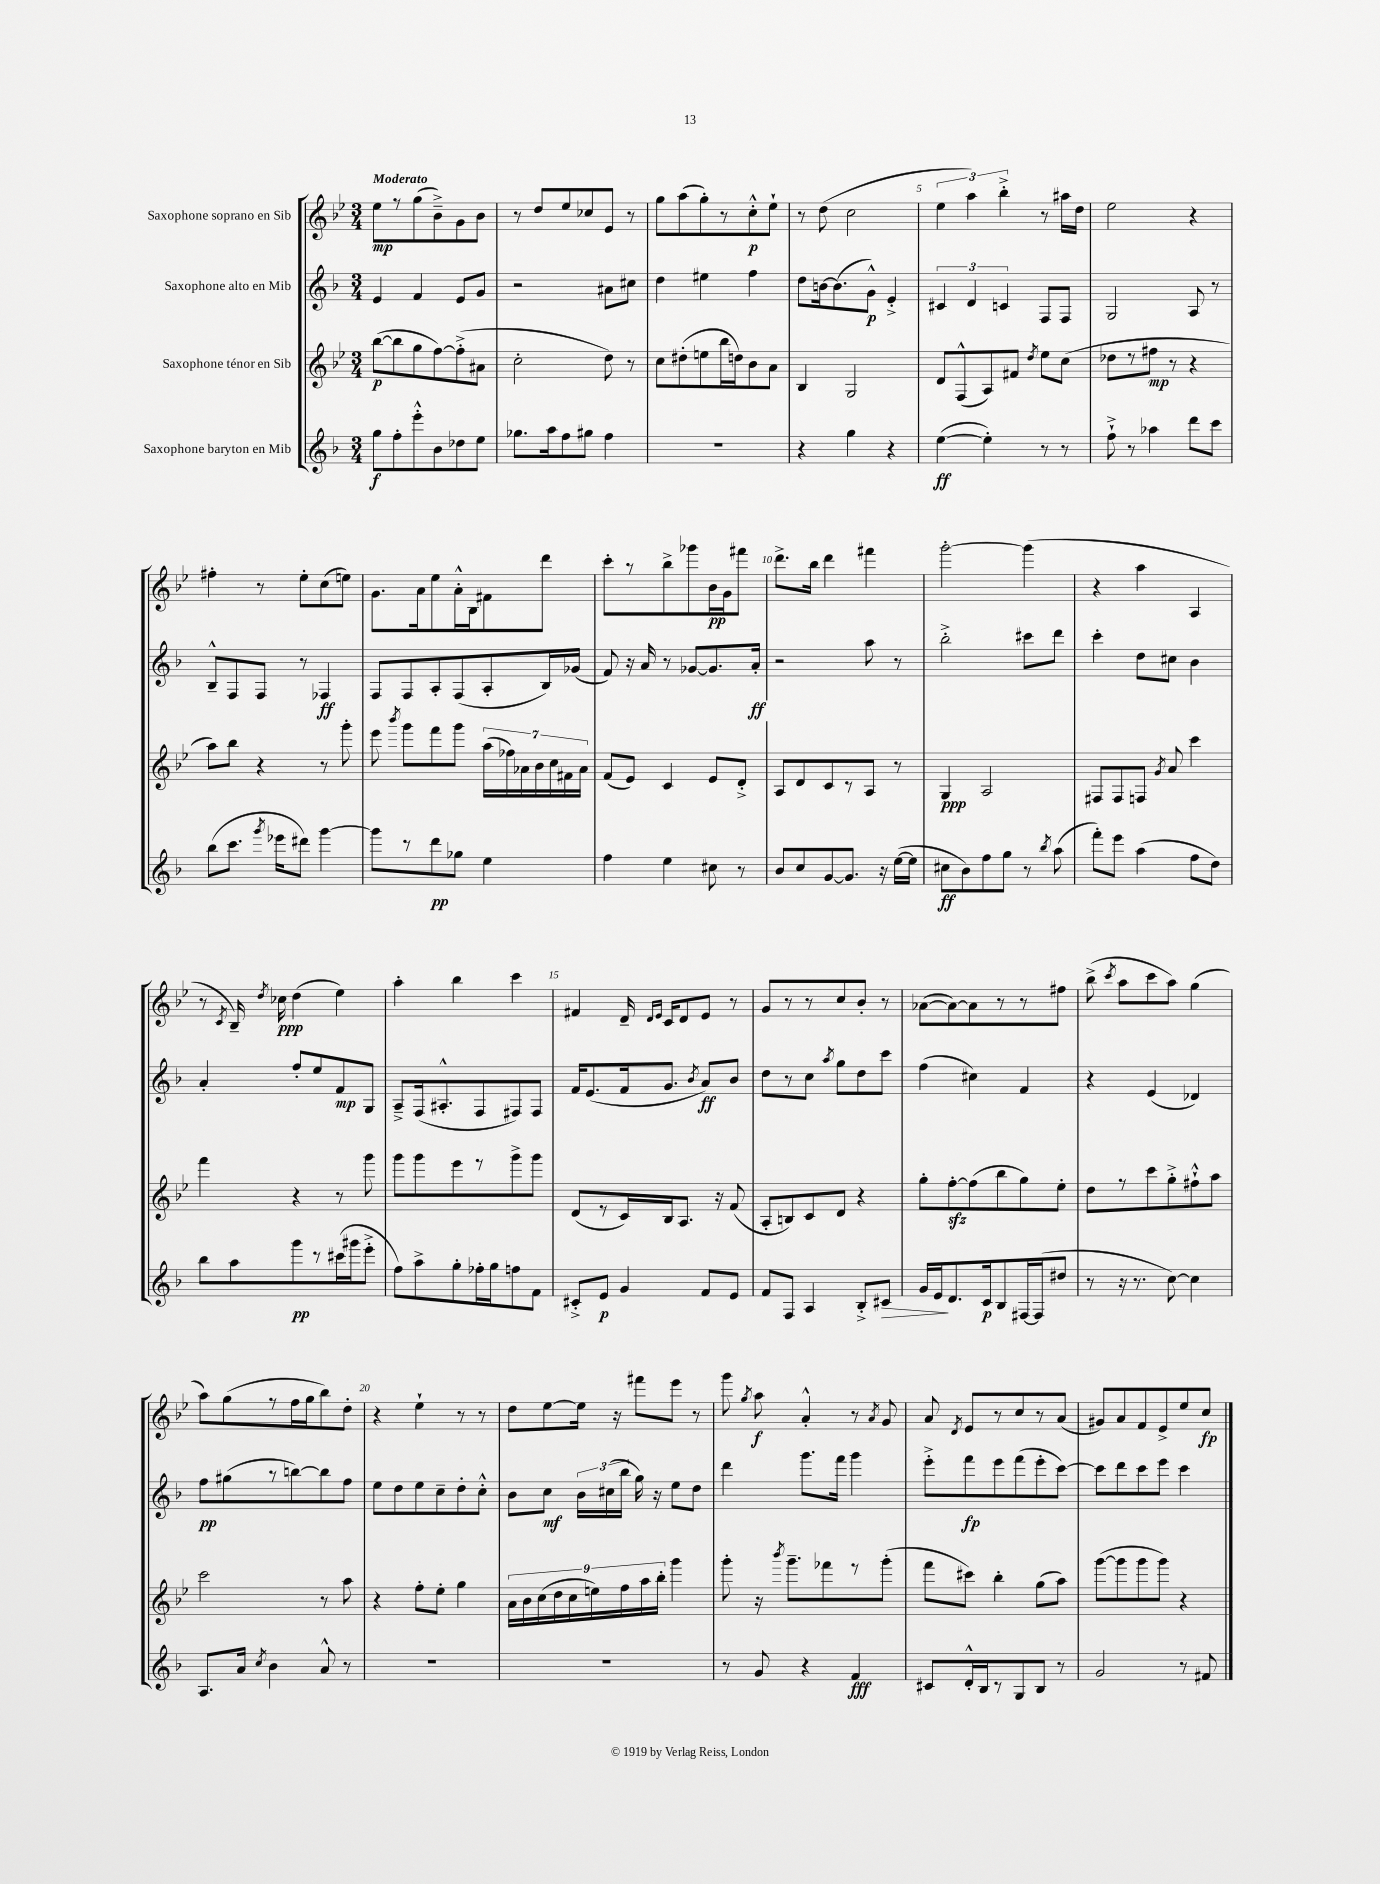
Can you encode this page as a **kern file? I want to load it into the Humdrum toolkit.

**kern	**kern	**kern	**kern
*staff4	*staff3	*staff2	*staff1
*clefG2	*clefG2	*clefG2	*clefG2
*k[b-]	*k[b-e-]	*k[b-]	*k[b-e-]
*M3/4	*M3/4	*M3/4	*M3/4
8gg	([8bb-	4e	8ee-
8ff'	8bb-]	.	8r
8eee'^^	8gg	4f	(8gg
8b-	[8ff)	.	8b-~^)
8dd-	(8ff'^]	8e	8g
8ee	8a#	8g	8b-
=	=	=	=
8.gg-	2cc'	2r	8r
.	.	.	8dd
16aa	.	.	.
8ff	.	.	8ee-
8gg#	.	.	8cc-
4ff	8dd)	8a#	8e-
.	8r	8cc#	8r
=	=	=	=
2.r	8cc	4dd	8gg
.	(8dd#'	.	(8aa
.	8ee	4ee#	8gg')
.	16bb-	.	8r
.	16dd)	.	.
.	8b-	4ff	8cc'^^
.	8a	.	8ee-`
=	=	=	=
4r	4B-	8dd	8r
.	.	[16b	(8dd
.	.	(8.b]	.
4gg	2G	.	2cc
.	.	8g^^)	.
4r	.	4e'^	.
=	=	=	=
([4ee	8d	6c#	6ee-
.	(8F^^	.	.
.	.	6d	6aa)
4ee'])	8A)	.	.
.	.	6c	6bb-'^
.	8f#	.	.
.	8qdd	.	.
8r	8ee-	8F	8r
8r	(8cc	8F	16aa#
.	.	.	16dd
=	=	=	=
8ff`^	8dd-	2G	2ee-
8r	8r	.	.
4aa-	8ff#	.	.
.	8r	.	.
8ddd	4r	8A	4r
8ccc	.	8r	.
=	=	=	=
(8bb-	8aa)	8B-~^^	4ff#'
8.ccc	8bb-	8F	.
.	4r	8F	8r
8qggg	.	.	.
16eee-	.	.	.
8ddd#)	.	8r	8ee-'
[4ggg	8r	4F-	(8cc
.	8ggg'	.	8ee)
=	=	=	=
8ggg]	8eee-	8F	8.g
.	8qbbb-	.	.
8r	8ggg	8F	.
.	.	.	16a
8ddd	8fff	8A'	8ee-
8gg-	8ggg	(8F	16a'^^
.	.	.	16B-
4ee	(28aa	8A'	8f#
.	28ff-)	.	.
.	28a-	.	.
.	28b-	.	.
.	.	16B-)	8ddd
.	28cc	.	.
.	28f#	.	.
.	.	(16g-	.
.	28a-	.	.
=	=	=	=
4ff	(8f	8f)	8ccc'
.	8e-)	16r	8r
.	.	16a	.
4ee	4c	8r	8bb-^
.	.	[8g-	8ggg-
8cc#	8e-	8.g-]	16b-
.	.	.	16g
8r	8d'^	.	8fff#
.	.	16a'	.
=	=	=	=
8b-	8A	2r	8.ddd^
8cc	8d	.	.
.	.	.	16bb-
[8g	8c	.	4ddd
8.g]	8r	.	.
.	8A	8aa	4fff#
16r	.	.	.
([16ee	8r	8r	.
16ee]	.	.	.
=	=	=	=
8cc#	4G	2bb-'^	[2ggg'
8b-)	.	.	.
8ff	2A	.	.
8gg	.	.	.
8r	.	8ccc#	(4ggg]
8qbb-	.	.	.
(8aa	.	8ddd	.
=	=	=	=
8fff')	8F#	4ccc'	4r
8eee	8F#	.	.
(4aa	8F	8dd	4aa
.	8qg	.	.
.	8a	8cc#	.
8ff	4ccc	4b-	4A
8dd)	.	.	.
=	=	=	=
8bb-	4fff	4a'	8r
.	.	.	8qc
8aa	.	.	16B-~)
.	.	.	8qdd
.	.	.	16cc-
8ggg	4r	8ff'	(4dd
8r	.	8ee	.
(16ccc#	8r	8f	4ee-)
16ggg#	.	.	.
8eee'^	8ggg	8G	.
=	=	=	=
8ff)	8ggg	8A~^	4aa'
8aa^	8ggg	(16F	.
.	.	8.A#'^^	.
8gg'	8eee-	.	4bb-
16ff-'	8r	8F	.
16gg	.	.	.
8ff	8ggg^	8F#)	4ccc
8f	8ggg	8F#	.
=	=	=	=
8c#'^	(8d	16f	4f#
.	.	(8.e	.
8e	8r	.	.
4g	16c)	16f	16d~
.	.	.	16qqd
.	.	.	16qqe-
.	16B-	8.g	16c
.	8.A	.	8d
.	.	8qb-	.
8f	.	8a)	8e-
.	16r	.	.
8e	(8f	8b-	8r
=	=	=	=
8f	8A'	8dd	8g
8F	8B)	8r	8r
4A	8c	8cc	8r
.	.	8qaa	.
.	8d	8gg	8cc
8B-'^	4r	8dd	8b-'
8c#	.	8ccc	8r
=	=	=	=
16g	8gg'	(4ff	([8a-
16e	.	.	.
8.d	[8ff'	.	8a-_)
.	(8ff]	4cc#)	8a-]
16c	.	.	.
8B-	8bb-	.	8r
[16F#	8gg)	4f	8r
(16F#]	.	.	.
8dd#	8ee-'	.	8ff#
=	=	=	=
8r	8dd	4r	(8bb-^
.	.	.	8qccc
16r	8r	.	8aa
8.r	.	.	.
.	8ccc	(4e	8ccc
[8cc)	8gg'^	.	8aa)
4cc]	8ff#`^^	4d-)	(4gg
.	8aa	.	.
=	=	=	=
8.A	2ccc	8ff	8aa)
.	.	(8gg#	(8gg
16a	.	.	.
8qcc	.	.	.
4b-	.	8r	8r
.	.	[8bb)	16ff
.	.	.	16gg
8a^^	8r	8bb]	8bb-)
8r	8aa	8ff	8dd'
=	=	=	=
2.r	4r	8ee	4r
.	.	8dd	.
.	8ff'	8ee	4ee-`
.	8ee-'	8cc~	.
.	4gg	8dd'	8r
.	.	8cc'^^	8r
=	=	=	=
2.r	18a	8b-	8dd
.	18b-	.	.
.	(18cc	.	.
.	.	8cc	[8ee-
.	18dd	.	.
.	18cc	.	.
.	.	24b-	16ee-]
.	18ee)	.	.
.	.	(24cc#	.
.	.	.	16r
.	18ff	24bb-	.
.	.	16gg)	8fff#
.	18aa	.	.
.	.	16r	.
.	18bb-'	.	.
.	4ggg	8ee	8eee-
.	.	8dd	8r
=	=	=	=
8r	8ggg'	4ddd	8ggg
.	.	.	8qgg
8g	16r	.	8aa
.	8qbbb-	.	.
.	8.ggg~	.	.
4r	.	8.ggg	4a'^^
.	8fff-	.	.
.	.	16fff	.
4f	8r	4ggg	8r
.	.	.	8qa
.	(8ggg'	.	8g
=	=	=	=
8c#	8fff	8eee'^	8a
.	.	.	8qd
16d'^^	8ccc#)	8fff	8e-
16B-	.	.	.
8r	4bb-'	8eee	8r
8G	.	(8fff	8cc
8B-	(8gg	8eee'	8r
8r	8aa)	[8ccc)	(8a
=	=	=	=
2g	([8ggg	8ccc]	8g#)
.	8ggg]	8ddd	8a
.	8ggg	8ccc	8f
.	8ggg)	8eee	8e-^
8r	4r	4ccc	8ee-
8f#	.	.	8cc
==	==	==	==
*-	*-	*-	*-
